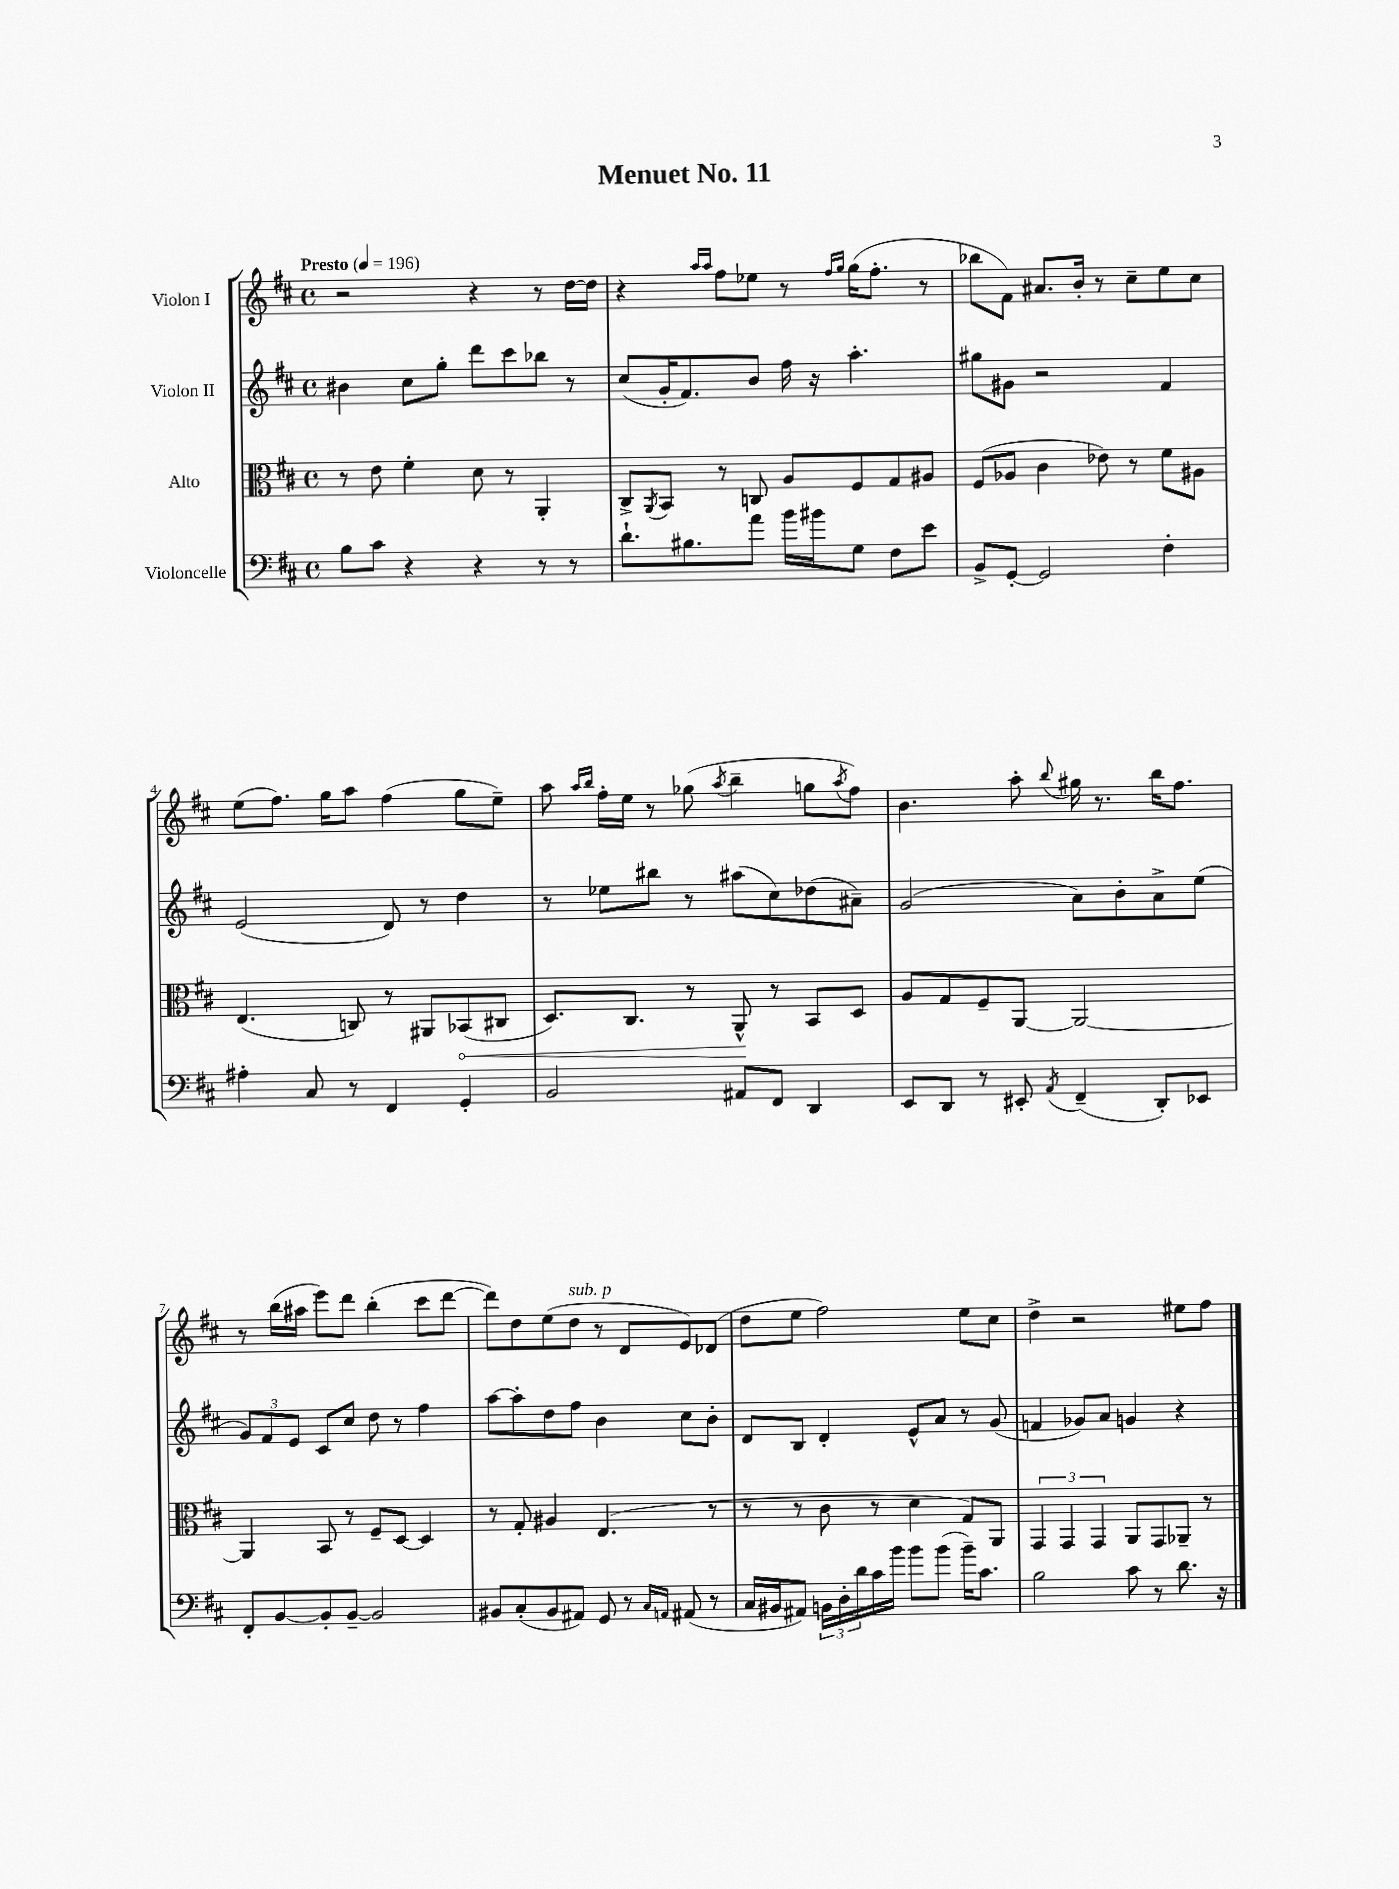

**kern	**kern	**dynam	**kern	**kern
*part4	*part3	*part3	*part2	*part1
*staff4	*staff3	*staff3	*staff2	*staff1
*I"Violoncelle	*I"Alto	*	*I"Violon II	*I"Violon I
*clefF4	*clefC3	*	*clefG2	*clefG2
*k[f#c#]	*k[f#c#]	*	*k[f#c#]	*k[f#c#]
*M4/4	*M4/4	*	*M4/4	*M4/4
*met(c)	*met(c)	*	*met(c)	*met(c)
*MM196	*MM196	*	*MM196	*MM196
=1	=1	=1	=1	=1
!	!	!	!	!LO:TX:a:B:t=Presto
8B\L	8r	.	4b#X\	2r
8c#\J	8e\	.	.	.
4r	4f#'\	.	8cc#\L	.
.	.	.	8gg'\J	.
4r	8d\	.	8ddd\L	4r
.	8r	.	8ccc#\	.
8r	4AA'/	.	8bb-X\J	8r
8r	.	.	8r	[16dd\LL
.	.	.	.	16dd\JJ]
=2	=2	=2	=2	=2
8.d`\L	8C#^/L	.	(8cc#/L	4r
.	8qAA/	.	.	.
.	8BB/J	.	16g'/K	.
8.B#X\	.	.	8.f#/)	.
.	.	.	.	16qqaa/LL
.	.	.	.	16qqaa/JJ
.	8r	.	.	8ff#\L
8a\J	8Cn/	.	8b/J	8ee-X\J
16b\LL	8A/L	.	16ff#\	8r
16b#X\J	.	.	16r	.
.	.	.	.	16qqff#/LL
.	.	.	.	16qqgg/JJ
8G\J	8F#/	.	4.aa'\	(16gg\KL
.	.	.	.	8.ff#'\J
8F#\L	8G/	.	.	.
8e\J	8A#X/J	.	.	8r
=3	=3	=3	=3	=3
8BB^/L	(8F#/L	.	8gg#X\L	8bb-X\L
[8GG'/J	8A-X/J	.	8g#X\J	8f#\J)
2GG/]	4c#\	.	2r	8.a#X/L
.	.	.	.	16b'/Jk
.	8e-X\)	.	.	8r
.	8r	.	.	8cc#~\L
4F#'\	8f#\L	.	4f#/	8ee\
.	8A#X\J	.	.	8cc#\J
!!LO:LB:g=z
=4	=4	=4	=4	=4
4A#X'\	(4.E/	.	(2e/	(8ee\L
.	.	.	.	8.ff#\J)
8C#/	.	.	.	.
.	.	.	.	16gg\KL
8r	8Cn/)	.	.	8aa\J
4FF#/	8r	.	8d/)	(4ff#\
.	8AA#X/L	.	8r	.
!	!	!LO:HP:b	!	!
4GG'/	(8BB-X/	<	4dd\	8gg\L
.	8C#X/J	.	.	8ee~\J)
=5	=5	=5	=5	=5
2BB/	8.D/L)	.	8r	8aa\
.	.	.	.	16qqaa/LL
.	.	.	.	16qqbb/JJ
.	.	.	8ee-X\L	16ff#'\LL
.	8.C#/J	.	.	16ee\JJ
.	.	.	8bb#X\J	8r
.	8r	.	8r	(8gg-X\
.	.	.	.	8qaa/
8AA#X/L	8AA^^/	.	(8aa#X\L	4bb~\
8FF#/J	8r	[	8cc#\)	.
4DD/	8BB/L	.	(8dd-X\	8ggn\L
.	.	.	.	8qaa/
.	8D/J	.	8a#X~\J)	8ff#\J)
=6	=6	=6	=6	=6
8EE/L	8A/L	.	(2g/	4.b\
8DD/J	8G/	.	.	.
8r	8F#~/	.	.	.
8EE#X'/	[8AA/J	.	.	8aa'\
8qAA/	.	.	.	8qqbb/
(4FF#~/	2AA/_	.	8a\L)	16gg#X\
.	.	.	.	8.r
.	.	.	8b'\	.
8DD'/L)	.	.	8a^\	16bb\KL
.	.	.	.	8.ff#\J
8EE-X/J	.	.	(8ee\J	.
!!LO:LB:g=z
=7	=7	=7	=7	=7
8FF#'/L	4AA/]	.	12g/L)	8r
.	.	.	12f#/	.
[8BB/	.	.	.	(16bb\LL
.	.	.	12e/J	.
.	.	.	.	16aa#X\JJ
8BB'/]	8BB/	.	8c#/L	8eee\L)
[8BB~/J	8r	.	8cc#/J	8ddd\J
2BB/]	8F#~/L	.	8dd\	(4bb'\
.	[8D/J	.	8r	.
.	4D/]	.	4ff#\	8ccc#\L
.	.	.	.	[8ddd\J
=8	=8	=8	=8	=8
8BB#X/L	8r	.	[8aa\L	8ddd\L])
(8C#'/	8G'/	.	8aa'\]	8dd\
8BB#/	4A#X/	.	8dd\	(8ee\
!	!	!	!	!LO:TX:a:i:t=sub. p
8AA#X/J)	.	.	8ff#\J	8dd\J
8GG/	(4.E/	.	4b\	8r
8r	.	.	.	8d/L
16qqC#/LL	.	.	.	.
16qqAAn/JJ	.	.	.	.
(8AA#X/	.	.	8cc#\L	8e/)
8r	8r	.	8b'\J	(8d-X/J
=9	=9	=9	=9	=9
16C#/LL	8r	.	8d/L	8dd\L
16BB#X/J	.	.	.	.
8AA#X/J)	8r	.	8B/J	8ee\J
24BBn\LL	8c#\	.	4d'/	2ff#\)
24D'\	.	.	.	.
24d\	.	.	.	.
16c#\	8r	.	.	.
16b\JJ	.	.	.	.
8b\L	4d\	.	8e^^/L	.
(8b\J	.	.	8a/J	.
16b~\KL)	8G/L)	.	8r	8ee\L
8.c#\J	.	.	.	.
.	8AA/J	.	(8g/	8cc#\J
=10	=10	=10	=10	=10
2B\	6GG/	.	4fn/	4dd^\
.	6GG/	.	.	.
.	.	.	8g-X/L)	2r
.	6GG/	.	.	.
.	.	.	8a/J	.
8c#\	8AA/L	.	4gn/	.
8r	8GG/	.	.	.
8.d\	8AA-X~/J	.	4r	8ee#X\L
.	8r	.	.	8ff#\J
16r	.	.	.	.
==	==	==	==	==
*-	*-	*-	*-	*-
